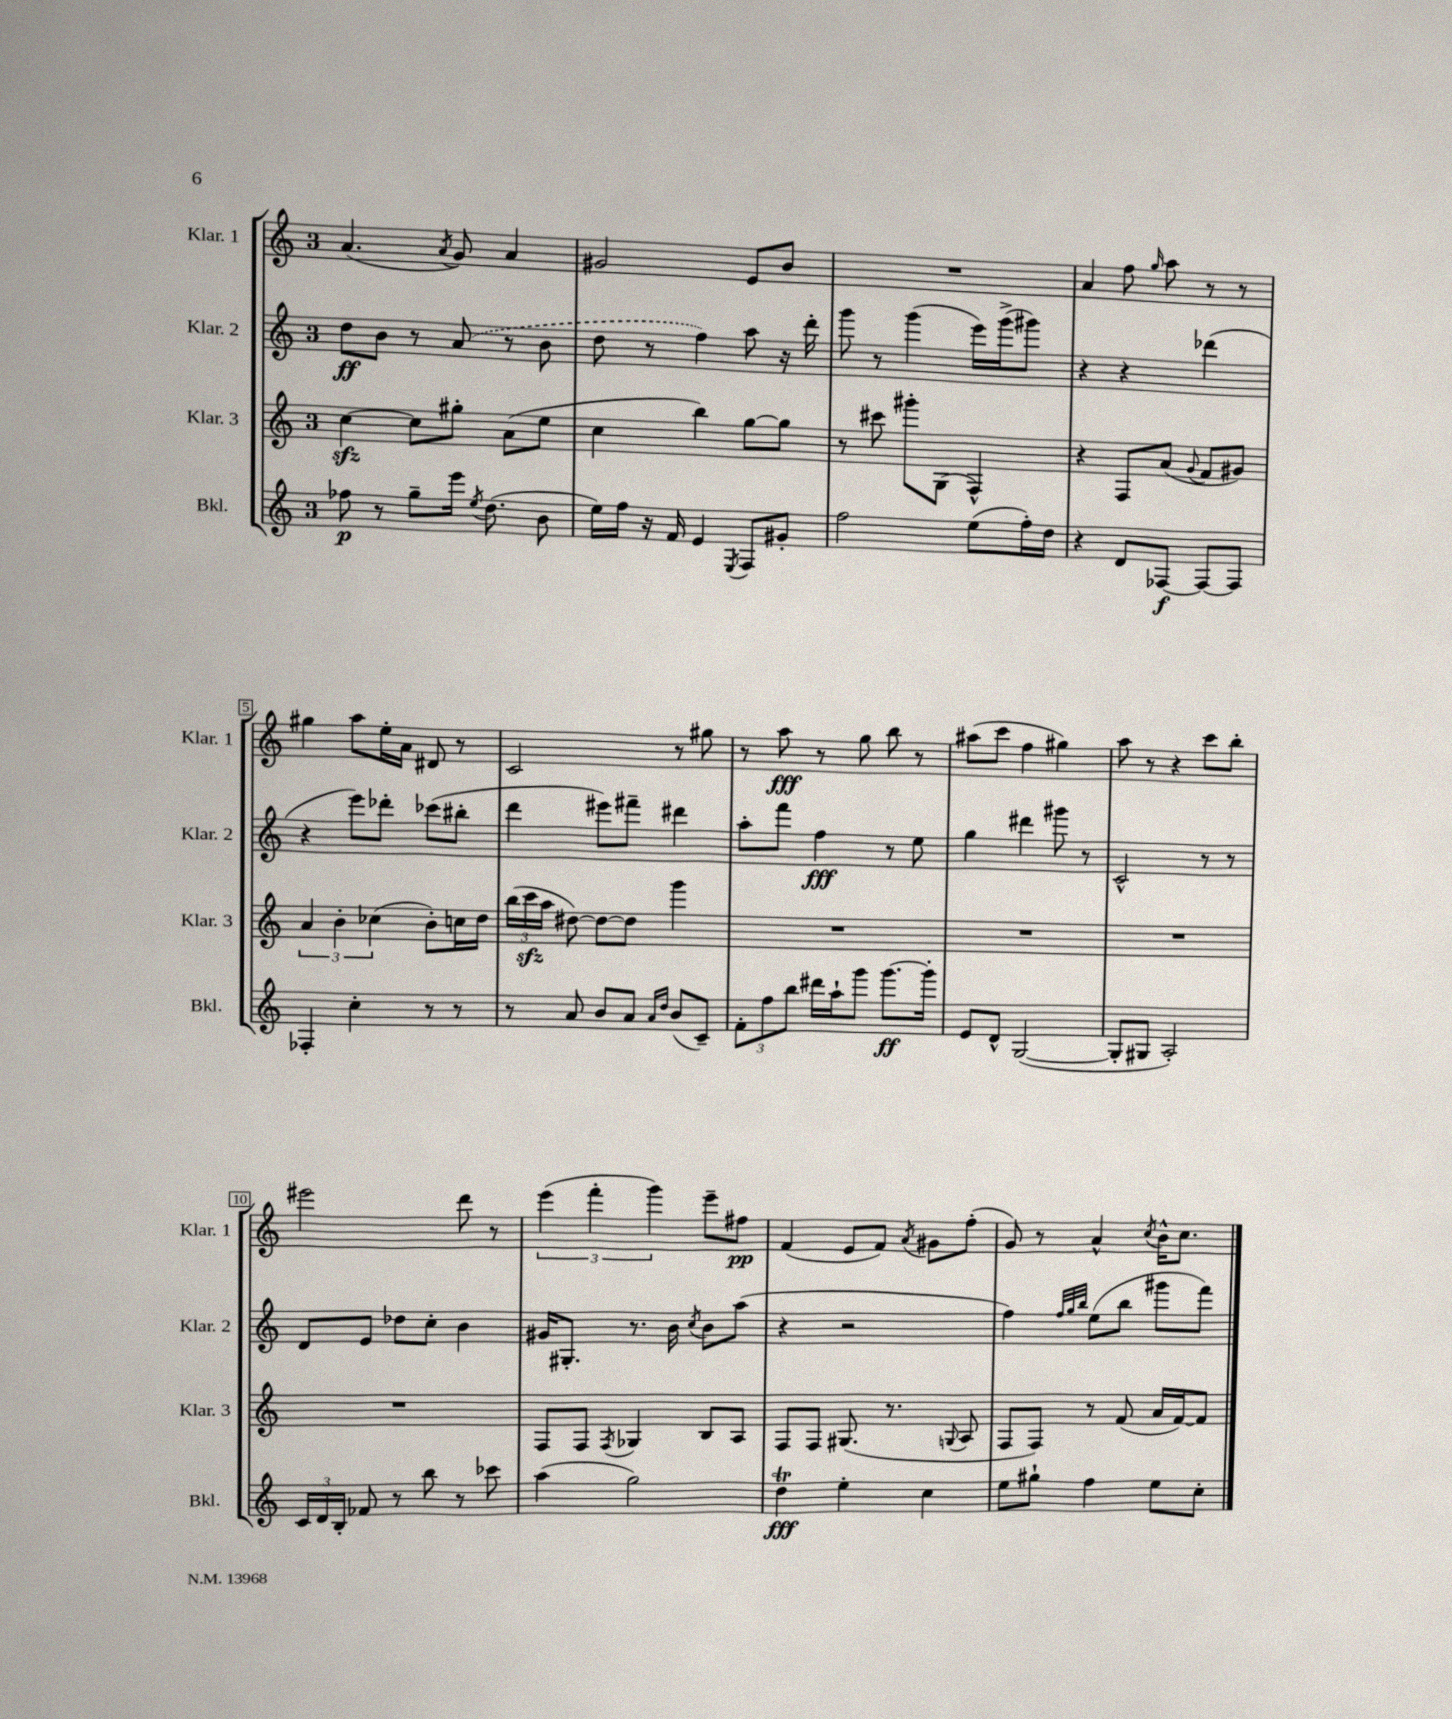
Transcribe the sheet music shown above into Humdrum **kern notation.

**kern	**kern	**kern	**kern
*staff4	*staff3	*staff2	*staff1
*clefG2	*clefG2	*clefG2	*clefG2
*k[]	*k[]	*k[]	*k[]
*M3/4	*M3/4	*M3/4	*M3/4
8ff-	[4cc	8dd	(4.a
8r	.	8b	.
8gg~	8cc]	8r	.
.	.	.	8qa
16eee	8gg#'	(8a	8g)
8qee	.	.	.
(8.dd	.	.	.
.	(8a	8r	4a
8b	8ee	8b	.
=	=	=	=
16ee)	4cc	8dd	2g#
16ff	.	.	.
16r	.	8r	.
16f	.	.	.
4e	4bb)	4ff)	.
8qE	.	.	.
8F	[8gg	8aa	8e
8g#'	8gg]	16r	8b
.	.	16ddd'	.
=	=	=	=
2ff	8r	8ggg	2.r
.	8ccc#	8r	.
.	8ggg#'	(4ggg	.
.	(8G	.	.
(8ee	4F^^)	16eee)	.
.	.	(16ggg^	.
16ff')	.	8ggg#)	.
16dd	.	.	.
=	=	=	=
4r	4r	4r	4a
8d	8F	4r	8ff
.	.	.	16qqgg
[8F-	(8a	.	8aa
.	8qqg	.	.
8F-_	8f	(4ddd-	8r
8F-]	8g#)	.	8r
=	=	=	=
4F-'	6a	4r	4gg#
.	6b'	.	.
4cc'	.	8eee)	8aa
.	(6cc-	.	.
.	.	8ddd-'	16ee'
.	.	.	16a
8r	8b')	(8ccc-	8d#
8r	16cc	8bb#'	8r
.	16dd	.	.
=	=	=	=
8r	(24bb	4ddd	2c
.	24ccc	.	.
.	24aa	.	.
8a	[8dd#)	.	.
8b	8dd#_	8eee#)	.
8a	8dd#]	8fff#~	.
16qqa	.	.	.
16qqdd	.	.	.
(8b	4ggg	4ddd#	8r
8c~)	.	.	8gg#
=	=	=	=
12f'	2.r	8aa'	8r
12ff	.	.	.
.	.	8fff	8aa
12bb	.	.	.
16ddd#	.	4ff	8r
16aa`	.	.	.
8ggg	.	.	8gg
[8.ggg	.	8r	8bb
.	.	8ee	8r
16ggg']	.	.	.
=	=	=	=
8e	2.r	4gg	(8aa#
8d^^	.	.	8ccc
([2G	.	4ddd#	4ff
.	.	8ggg#	4gg#)
.	.	8r	.
=	=	=	=
8G']	2.r	2c^^	8aa
8G#	.	.	8r
2A')	.	.	4r
.	.	8r	8ccc
.	.	8r	8bb'
=	=	=	=
24c	2.r	8d	2eee#
24d	.	.	.
24B'	.	.	.
8f-	.	8e	.
8r	.	8dd-	.
8bb	.	8cc'	.
8r	.	4b	8ddd
8ccc-	.	.	8r
=	=	=	=
(4aa	8F	16g#	(6eee
.	.	8.G#'	.
.	8F	.	.
.	.	.	6fff'
.	8qF	.	.
2gg)	4G-	8.r	.
.	.	.	6ggg)
.	.	16b	.
.	.	8qcc	.
.	8B	8b	8eee~
.	8A	(8aa	8ff#
=	=	=	=
4dd	8F	4r	(4f
.	8F	.	.
4ee'	(8.G#	2r	8e
.	.	.	8f)
.	8.r	.	.
.	.	.	8qa
4cc	.	.	8g#
.	8qqG	.	.
.	8A	.	(8ff'
=	=	=	=
8ee	8F	4ff)	8g)
8gg#`	8F)	.	8r
.	.	32qqff	.
.	.	32qqgg	.
.	.	32qqbb	.
4ff	8r	(8ee	4a^^
.	(8f	8bb	.
.	.	.	8qcc
8ee	16a	8ggg#	16b^^
.	[16f)	.	8.cc
8cc'	8f]	8fff)	.
==	==	==	==
*-	*-	*-	*-
